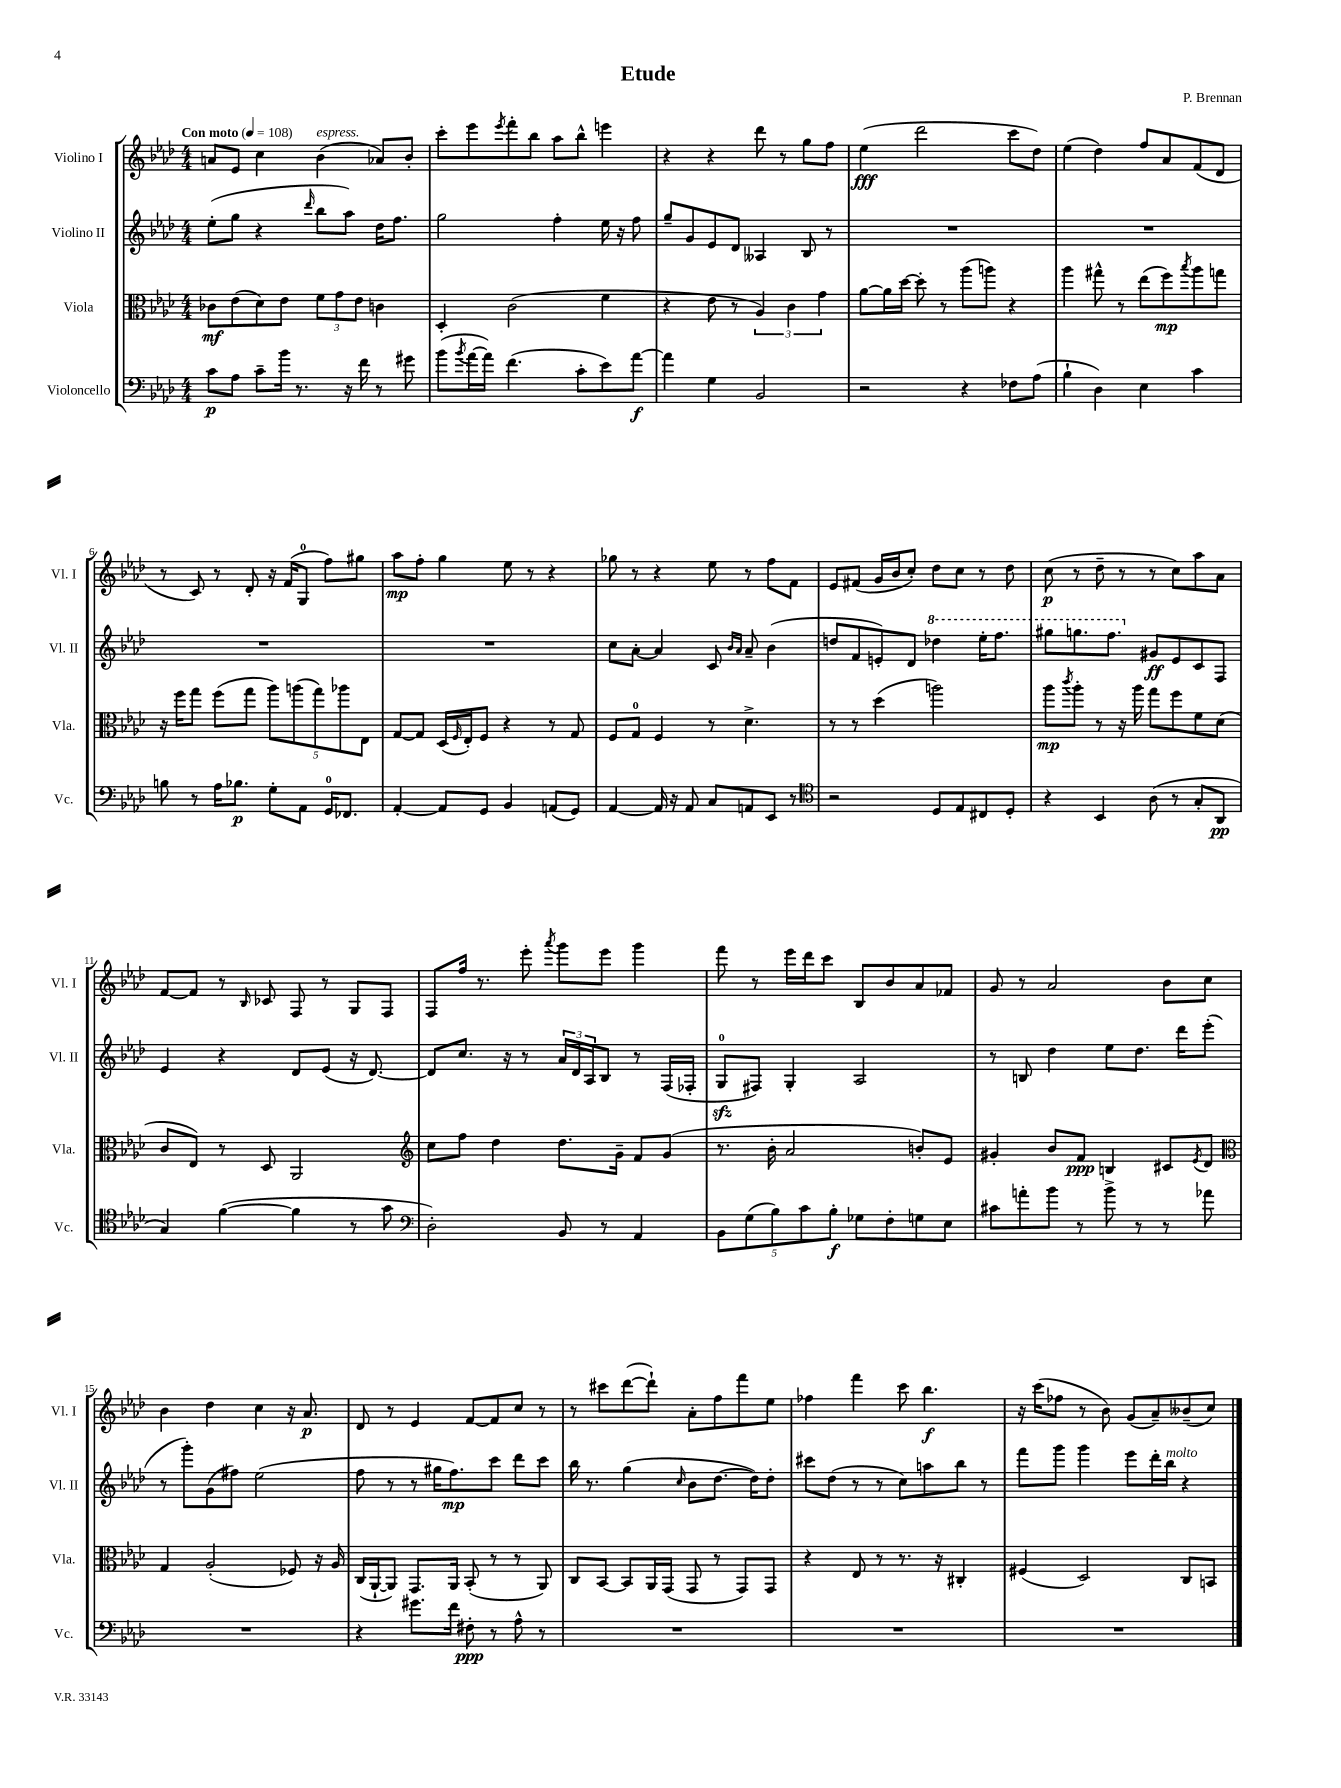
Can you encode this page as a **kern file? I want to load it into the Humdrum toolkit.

**kern	**kern	**kern	**kern
*staff4	*staff3	*staff2	*staff1
*clefF4	*clefC3	*clefG2	*clefG2
*k[b-e-a-d-]	*k[b-e-a-d-]	*k[b-e-a-d-]	*k[b-e-a-d-]
*M4/4	*M4/4	*M4/4	*M4/4
*MM108	*MM108	*MM108	*MM108
8c\L	8c-\L	(8ee-'\L	8a/L
8A-\J	(8e-\	8gg\J	8e-/J
8c~\L	8d-\)	4r	4cc\
16b-\Jk	8e-\J	.	.
8.r	.	.	.
.	.	16qqddd-/	.
.	12f\L	8bb-\L	(4b-\
.	12g\	.	.
16r	.	8aa-\J)	.
.	12e-\J	.	.
16f\	.	.	.
8r	4c\	16dd-\LK	8a-/L)
.	.	8.ff\J	.
8g#\	.	.	8b-'/J
=	=	=	=
(8b-\L	4D-'/	2gg\	8ccc'\L
8qb-/	.	.	.
[16a-\L	.	.	8eee-\
16a-\]JJ)	.	.	.
.	.	.	8qeee-/
(4.f\	(2c\	.	8fff'\
.	.	.	8bb-\J
.	.	4ff'\	8aa-\L
8c'\L	.	.	8bb-^^\J
8e-\)	4f\	16ee-\	4eee\
.	.	16r	.
[8a-\J	.	8ff\	.
=	=	=	=
4a-\]	4r	8gg~/L	4r
.	.	8g/	.
4G\	8e-\	8e-/	4r
.	8r	8d-/J	.
2BB-/	6A-/)	4A--/	8ddd-\
.	.	.	8r
.	6c\	.	.
.	.	8B-/	8gg\L
.	6g\	.	.
.	.	8r	8ff\J
=	=	=	=
2r	[8a-\L	1r	(4ee-\
.	16a-\]L	.	.
.	[16dd-\JJ	.	.
.	8dd-'\]	.	2ddd-\
.	8r	.	.
4r	(8aa-\L	.	.
.	8aa\J)	.	.
8F-\L	4r	.	8ccc\L
(8A-\J	.	.	8dd-\J)
=	=	=	=
4B-`\	4aa-\	1r	(4ee-\
4D-\)	8gg#^^\	.	4dd-\)
.	8r	.	.
4E-\	(8ee-\L	.	8ff/L
.	8ff\)	.	8a-/
.	8qbb-/	.	.
4c\	8aa-\	.	(8f/
.	8gg\J	.	8d-/J
=	=	=	=
8B\	16r	1r	8r
.	16ff\LK	.	.
8r	8gg\J	.	8c/)
16A-\LK	(8ff\L	.	8r
8.B-\J	.	.	.
.	8gg\J	.	8d-'/
8G'\L	10aa-\L)	.	16r
.	.	.	(16f/LK
.	(10aa\	.	.
8AA-\J	.	.	8G/J
.	10gg\)	.	.
16GG/LK	.	.	8ff\L)
.	10aa-\	.	.
8.FF-/J	.	.	.
.	.	.	8gg#\J
.	10E-\J	.	.
=	=	=	=
[4AA-'/	[8G/L	1r	8aa-\L
.	8G/]J	.	8ff'\J
8AA-/]L	(16D-/LL	.	4gg\
.	16qqF/	.	.
.	16E-'/J)	.	.
8GG/J	8F/J	.	.
4BB-/	4r	.	8ee-\
.	.	.	8r
(8AA/L	8r	.	4r
8GG/J)	8G/	.	.
=	=	=	=
[4AA-/	8F/L	8cc\L	8gg-\
.	8G/J	[8a-'\J	8r
16AA-/]	4F/	4a-/]	4r
16r	.	.	.
8AA-/	.	.	.
8C/L	8r	8c/	8ee-\
.	.	16qqb-/LL	.
.	.	16qqa-/JJ	.
8AA/	4.d-^\	8a-~/	8r
8EE-/J	.	(4b-\	8ff\L
8r	.	.	8f\J
=	=	=	=
*clefC4	*	*	*
2r	8r	8dd/L	8e-/L
.	8r	8f/	(8f#/J
.	(4dd-\	8e'/)	16g/LL
.	.	.	16b-/J
.	.	8d-/J	8cc'/J)
8D-/L	2aa\)	4ddd-\	8dd-\L
8E-/	.	.	8cc\J
8C#/	.	16eee-'\LK	8r
.	.	8.fff\J	.
8D-'/J	.	.	8dd-\
=	=	=	=
4r	8aa-\L	8ggg#\L	(8cc\
.	8qccc/	.	.
.	8aa-'\J	8.ggg\	8r
4BB-/	8r	.	8dd-~\
.	.	8.fff\J	.
.	16r	.	8r
.	16aa-\	.	.
(8A-\	8gg\L	8g#/L	8r
8r	8ff\	8e-/	8cc\L)
8G'/L	8f\	8c/	8aa-\
8AA-/J	(8d-\J	8F/J	8a-\J
=	=	=	=
4G/)	8c/L	4e-/	[8f/L
.	8E-/J)	.	8f/]J
([4f\	8r	4r	8r
.	.	.	16qqB-/
.	8D-/	.	8c-/
4f\]	2AA-/	8d-/L	8F/
.	.	(8e-/J	8r
8r	.	16r	8G/L
.	.	[8.d-/)	.
8g\	.	.	8F/J
=	=	=	=
*clefF4	*clefG2	*	*
2D-'\)	8cc\L	8d-/]L	8F/L
.	8ff\J	8.cc/J	16ff/Jk
.	.	.	8.r
.	4dd-\	.	.
.	.	16r	.
.	.	8r	8eee-'\
.	.	.	8qaaa-/
8BB-/	8.dd-\L	24a-/LL	8ggg\L
.	.	24d-/	.
.	.	24A-/J	.
8r	.	8B-/J	8eee-\J
.	16g~\Jk	.	.
4AA-/	8f/L	8r	4ggg\
.	(8g/J	(16F/LL	.
.	.	16F-'/JJ	.
=	=	=	=
10BB-\L	8.r	8G/L	8fff\
(10G\	.	.	.
.	.	8F#/J)	8r
.	16b-'\	.	.
10B-\)	.	.	.
.	2a-/	4G'/	16eee-\LL
10c\	.	.	.
.	.	.	16ddd-\J
.	.	.	8ccc\J
10B-'\J	.	.	.
8G-\L	.	2A-/	8B-/L
8F'\	.	.	8b-/
8G\	8b'/L)	.	8a-/
8E-\J	8e-/J	.	8f-/J
=	=	=	=
8c#\L	4g#'/	8r	8g/
8a'\	.	8B/	8r
8b-\J	8b-/L	4dd-\	2a-/
8r	8f/J	.	.
8b-^\	4B/	8ee-\L	.
8r	.	8.dd-\J	.
8r	8c#/L	.	8b-\L
.	.	16ddd-\LK	.
.	8qe-/	.	.
8a-\	8d-/J	(8eee-'\J	8cc\J
=	=	=	=
*	*clefC3	*	*
1r	4G/	8r	4b-\
.	.	8ggg'\L)	.
.	(2A-'/	(8g\	4dd-\
.	.	8ff#\J)	.
.	.	(2ee-\	4cc\
.	8F-/)	.	16r
.	.	.	8.a-/
.	16r	.	.
.	16A-/	.	.
=	=	=	=
4r	(16C/LL	8ff\	8d-/
.	[16AA-`/J	.	.
.	8AA-/]J)	8r	8r
8.g#\L	8.GG/L	8r	4e-/
.	.	16gg#\LK	.
16f\Jk	16AA-/Jk	8.ff\)	.
8F#'\	(8BB-'/	.	[8f/L
8r	8r	8ccc\J	8f/]
8A-^^\	8r	8ddd-\L	8cc/J
8r	8AA-/)	8ccc\J	8r
=	=	=	=
1r	8C/L	16bb-\	8r
.	.	8.r	.
.	[8BB-/J	.	8ccc#\L
.	8BB-/]L	(4gg\	([8ddd-\
.	16AA-/L	.	8ddd-`\]J)
.	(16GG/JJ	.	.
.	.	16qqcc/	.
.	8GG/	8b-\L	8a-'\L
.	8r	[8.dd-\J	8ff\
.	8GG/L)	.	8fff\
.	.	16dd-\]LK)	.
.	8GG/J	8dd-'\J	8ee-\J
=	=	=	=
1r	4r	8ccc#\L	4ff-\
.	.	(8dd-\J	.
.	8E-/	8r	4fff\
.	8r	8r	.
.	8.r	8cc\L)	8ccc\
.	.	8aa\	4.bb-\
.	16r	.	.
.	4C#'/	8bb-\J	.
.	.	8r	.
=	=	=	=
1r	(4F#/	8fff\L	16r
.	.	.	(16ccc\LK
.	.	8ggg\J	8ff-\J
.	2D-/)	4ggg\	8r
.	.	.	8b-\)
.	.	8eee-\L	(8g/L
.	.	16ddd-'\L	8a-~/)
.	.	16bb-\JJ	.
.	8C/L	4r	(8b--~/
.	8BB/J	.	8cc/J)
==	==	==	==
*-	*-	*-	*-
